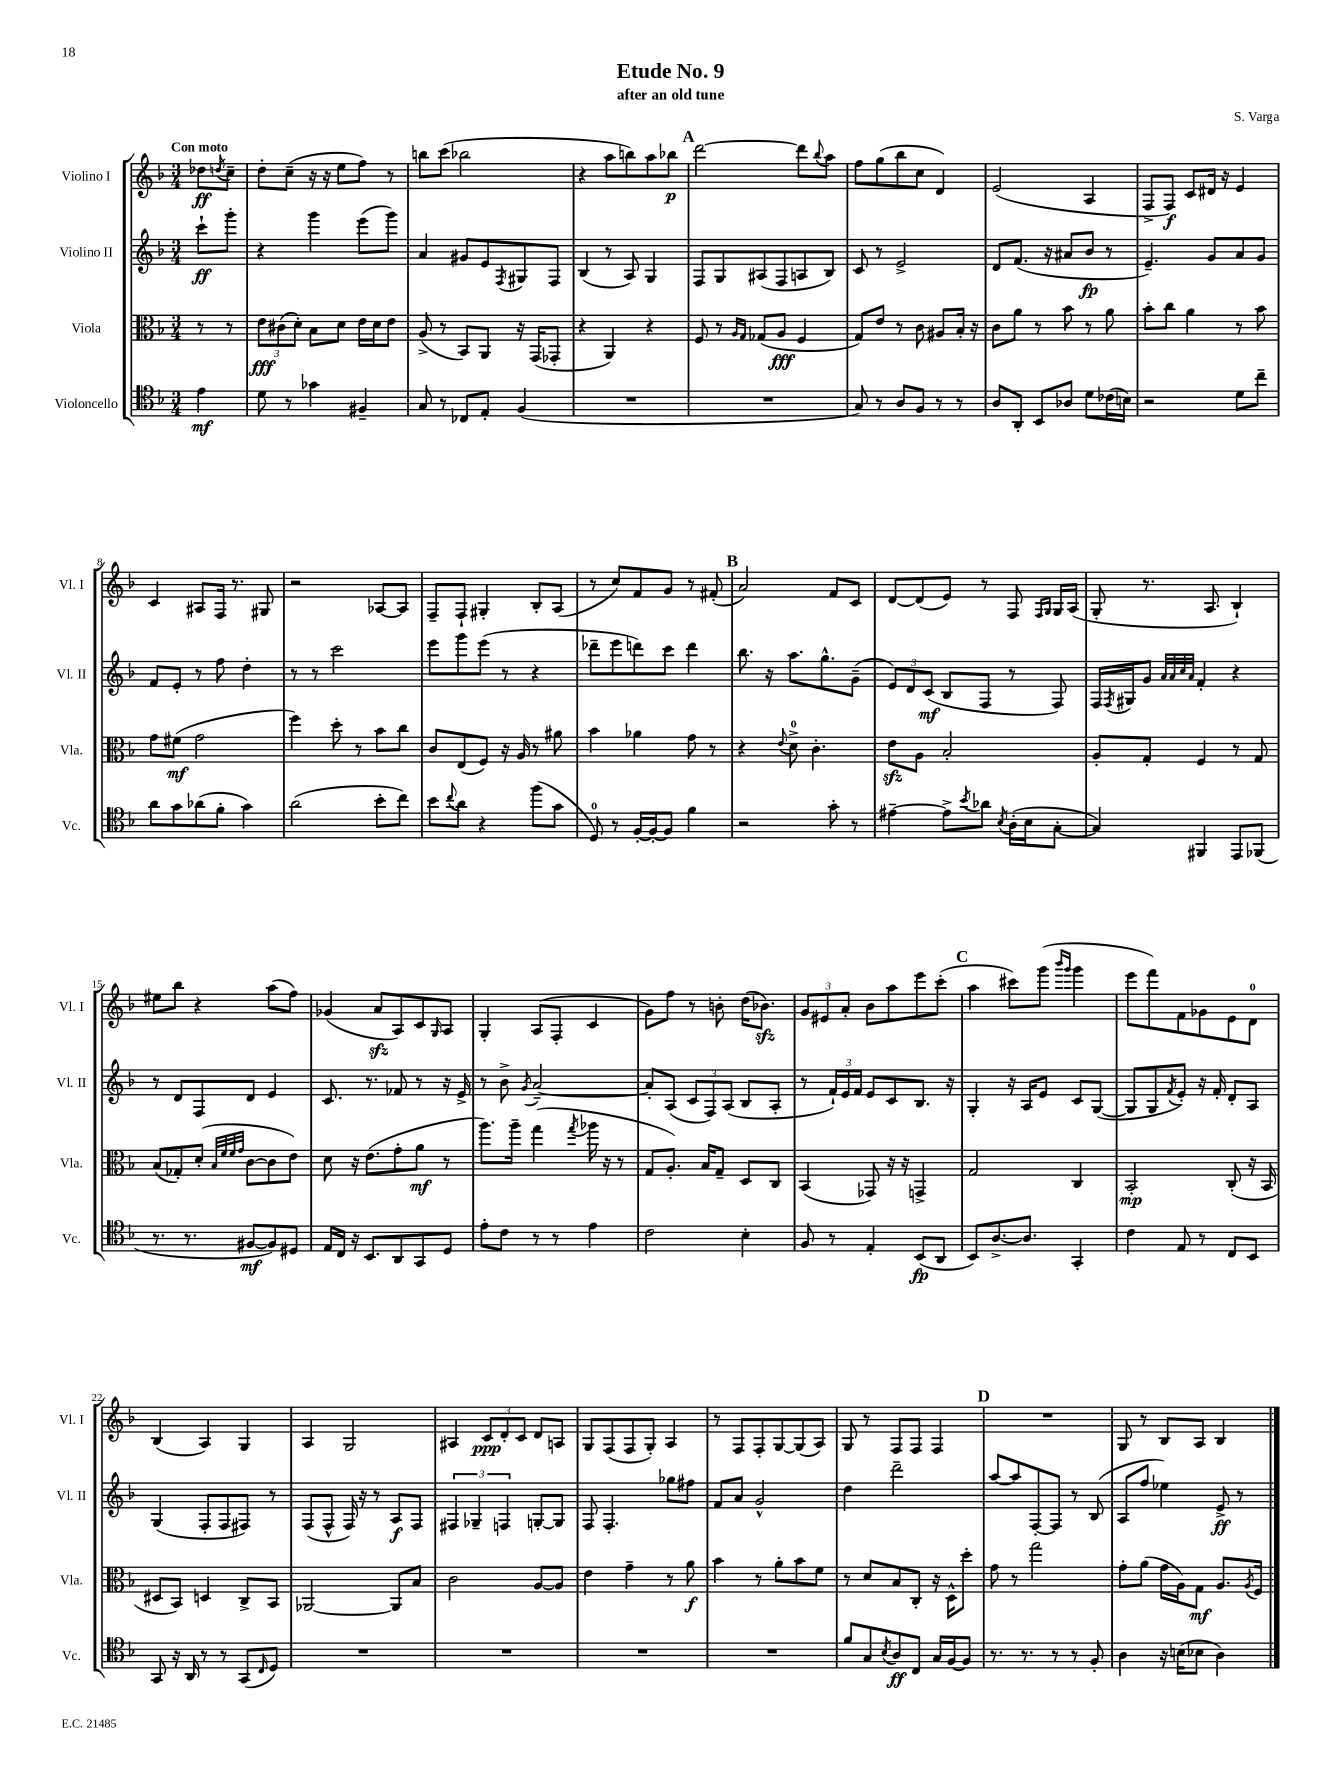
\header { title = "Etude No. 9" composer = "S. Varga" subtitle = "after an old tune" }
<<
\new StaffGroup <<
\new Staff = "s0" \with { instrumentName = "Violino I" shortInstrumentName = "Vl. I" } {
    \clef treble \key f \major \numericTimeSignature \time 3/4 \partial 4 \tempo "Con moto"
    des''8\ff \acciaccatura { d''8 } c''8-- |
    d''8-. c''8--( r16 r16 e''8 f''8) r8 |
    b''8 c'''8( bes''2 |
    r4 a''8 b''8) a''8 bes''8\p |
    \mark \markup { \bold "A" } d'''2~ d'''8 \appoggiatura { bes''8 } a''8 |
    f''8 g''8( bes''8 c''8 d'4) |
    e'2( a4 |
    f8-> f8\f) c'8 dis'16 r16 e'4 |
    c'4 ais8 f16 r8. gis8 |
    r2 aes8~ aes8 |
    f8-- f8-! gis4-. bes8-. a8( |
    r8 c''8) f'8 g'8 r8 fis'8-.( |
    \mark \markup { \bold "B" } a'2) f'8 c'8 |
    d'8~ d'8( e'8) r8 f8 \grace { f16 g16 } g16 a16( |
    g8-. r8. a8. bes4-!) |
    eis''8 bes''8 r4 a''8( f''8) |
    ges'4( a'8\sfz a8) c'8 \grace { g16 } a8 |
    g4-. a8( f8-. c'4 |
    g'8) f''8 r8 b'8-. d''16( bes'8.\sfz) |
    \tuplet 3/2 { g'8 eis'8 a'8-. } bes'8 a''8 e'''8 c'''8-.( |
    \mark \markup { \bold "C" } a''4 cis'''8) g'''8( \grace { bes'''16 g'''16 } g'''4 |
    e'''8 f'''8) f'8 ges'8 e'8 d'8-0 |
    bes4( a4) g4 |
    a4 g2 |
    ais4 \tuplet 3/2 { c'8\ppp d'8-. c'8 } d'8 a8 |
    g8 f8( f8 g8-.) a4 |
    r8 f8 f8-. g8~ g8( a8) |
    g8 r8 f8 f8 f4 |
    \mark \markup { \bold "D" } R2. |
    g8 r8 bes8 a8 bes4 \bar "|." |
}
\new Staff = "s1" \with { instrumentName = "Violino II" shortInstrumentName = "Vl. II" } {
    \clef treble \key f \major \numericTimeSignature \time 3/4 \partial 4
    c'''8-!\ff g'''8-. |
    r4 g'''4 e'''8( g'''8) |
    a'4 gis'8 e'8 \acciaccatura { f8 } gis8 f8 |
    bes4( r8 a8) g4 |
    \mark \markup { \bold "A" } f8 g8 ais8( f8 a8 bes8) |
    c'8 r8 e'2-> |
    d'8 f'8.( r16 ais'8 bes'8\fp r8 |
    e'4.--) g'8 a'8 g'8 |
    f'8 e'8-. r8 f''8 d''4-. |
    r8 r8 c'''2 |
    e'''8 g'''8 e'''8( r8 r4 |
    des'''8-- e'''8 d'''8) c'''8 d'''4 |
    \mark \markup { \bold "B" } bes''8. r16 a''8. g''8.-^ g'8--( |
    \tuplet 3/2 { e'8) d'8 c'8\mf( } bes8 f8 r8 f8) |
    f16 \acciaccatura { f8 } gis16 g'8 \grace { a'32 a'32 c''32 a'32 } f'4-. r4 |
    r8 d'8 f8 d'8 e'4 |
    c'8. r8. fes'8 r8 r16 e'16-> |
    r8 bes'8-> \acciaccatura { g'8 } a'2~-- |
    a'8-. a8( \tuplet 3/2 { c'8 f8) a8( } bes8 a8-. |
    r8 \tuplet 3/2 { f'16-!) e'16 f'16 } e'8 c'8 bes8. r16 |
    \mark \markup { \bold "C" } g4-. r16 a16 e'8 c'8 g8~( |
    g8 g8 \acciaccatura { f'8 } e'8-.) r16 f'16-. d'8-. a8 |
    g4( f8-. f8 fis8) r8 |
    f8( f8-^ f16) r16 r8 a8\f f8 |
    \tuplet 3/2 { fis4 ges4-- f4 } g8~-. g8 |
    f8 f4.-. ges''8 fis''8 |
    f'8 a'8 g'2-^ |
    d''4 d'''2-- |
    \mark \markup { \bold "D" } a''8~ a''8 f8~-. f8 r8 bes8( |
    a8 f''8 ees''4) e'8->\ff r8 \bar "|." |
}
\new Staff = "s2" \with { instrumentName = "Viola" shortInstrumentName = "Vla." } {
    \clef alto \key f \major \numericTimeSignature \time 3/4 \partial 4
    r8 r8 |
    \tuplet 3/2 { e'8\fff cis'8( d'8-.) } bes8 d'8 e'16 d'16 e'8 |
    a8->( r8 bes,8) a,8 r16 g,16( ges,8-. |
    r4 a,4) r4 |
    \mark \markup { \bold "A" } f8 r8 \grace { a16 g16 } ges8( a8\fff f4 |
    g8) e'8 r8 c'8 ais8 bes16-. r16 |
    c'8 a'8 r8 bes'8 r8 a'8 |
    bes'8-. c''8 a'4 r8 bes'8 |
    g'8 fis'8\mf( g'2 |
    f''4) d''8-. r8 bes'8 c''8 |
    c'8 e8( f8) r16 a16 r8 ais'8 |
    bes'4 aes'4 g'8 r8 |
    \mark \markup { \bold "B" } r4 \appoggiatura { e'8 } d'8-0-> c'4.-. |
    e'8\sfz a8 bes2-. |
    a8-. g8-. f4 r8 g8 |
    bes8( ges8-.) d'8-.( \grace { bes32 f'32 f'32 g'32 } c'8~ c'8 e'8) |
    d'8 r16 e'8.( g'8-. a'8\mf r8 |
    a''8.) a''16-- g''4( \acciaccatura { g''8 } aes''16 r16 r8 |
    g8 a8.-.) bes16 g8-- d8 c8 |
    bes,4( ges,8) r16 r16 g,4-> |
    \mark \markup { \bold "C" } g2 c4 |
    bes,2-.\mp c8-.( r16 bes,16 |
    dis8 bes,8) d4 c8-> bes,8 |
    aes,2~ aes,8 bes8 |
    c'2 a8~ a8 |
    e'4 g'4-- r8 a'8\f |
    bes'4 r8 a'8-. bes'8 f'8 |
    r8 d'8 bes8 c8-. r16 d16-^ d''8-. |
    \mark \markup { \bold "D" } g'8 r8 g''2 |
    g'8-. a'8( g'16 a16) g8\mf a8. \acciaccatura { a8 } f16 \bar "|." |
}
\new Staff = "s3" \with { instrumentName = "Violoncello" shortInstrumentName = "Vc." } {
    \clef tenor \key f \major \numericTimeSignature \time 3/4 \partial 4
    e'4\mf |
    d'8 r8 ges'4 fis4-- |
    g8 r8 ces8 e8-. f4( |
    R2. |
    \mark \markup { \bold "A" } R2. |
    g8) r8 a8 f8 r8 r8 |
    a8 a,8-. bes,8 aes8 d'8 ces'16( b16) |
    r2 d'8 c''8-- |
    a'8 g'8 aes'8( f'8-. g'4) |
    a'2( bes'8-. c''8) |
    bes'8 \appoggiatura { c''8 } a'8 r4 f''8( g'8 |
    d8-0) r8 f16~-. f16~-. f8 f'4 |
    \mark \markup { \bold "B" } r2 g'8-. r8 |
    eis'4~-- eis'8-> \acciaccatura { bes'8 } aes'8 \acciaccatura { bes8 } a16-.( bes16 g8~-. |
    g4) fis,4 e,8 fes,8( |
    r8. r8. fis8~\mf fis8) dis8 |
    e16 c16 r16 bes,8. a,8 g,8 d8 |
    e'8-. c'8 r8 r8 e'4 |
    c'2 bes4-. |
    f8 r8 e4-. bes,8\fp( a,8 |
    \mark \markup { \bold "C" } bes,8) a8.~-> a8. g,4-. |
    c'4 e8 r8 c8 bes,8 |
    g,8 r16 a,16 r8 r8 g,8( \grace { c16 } d8) |
    R2. |
    R2. |
    R2. |
    R2. |
    f'8 g8 \acciaccatura { bes8 } a8\ff c8 g16 f16~ f8 |
    \mark \markup { \bold "D" } r8. r8. r8 r8 f8-. |
    a4 r16 b16( bes8 a4) \bar "|." |
}
>>
>>
